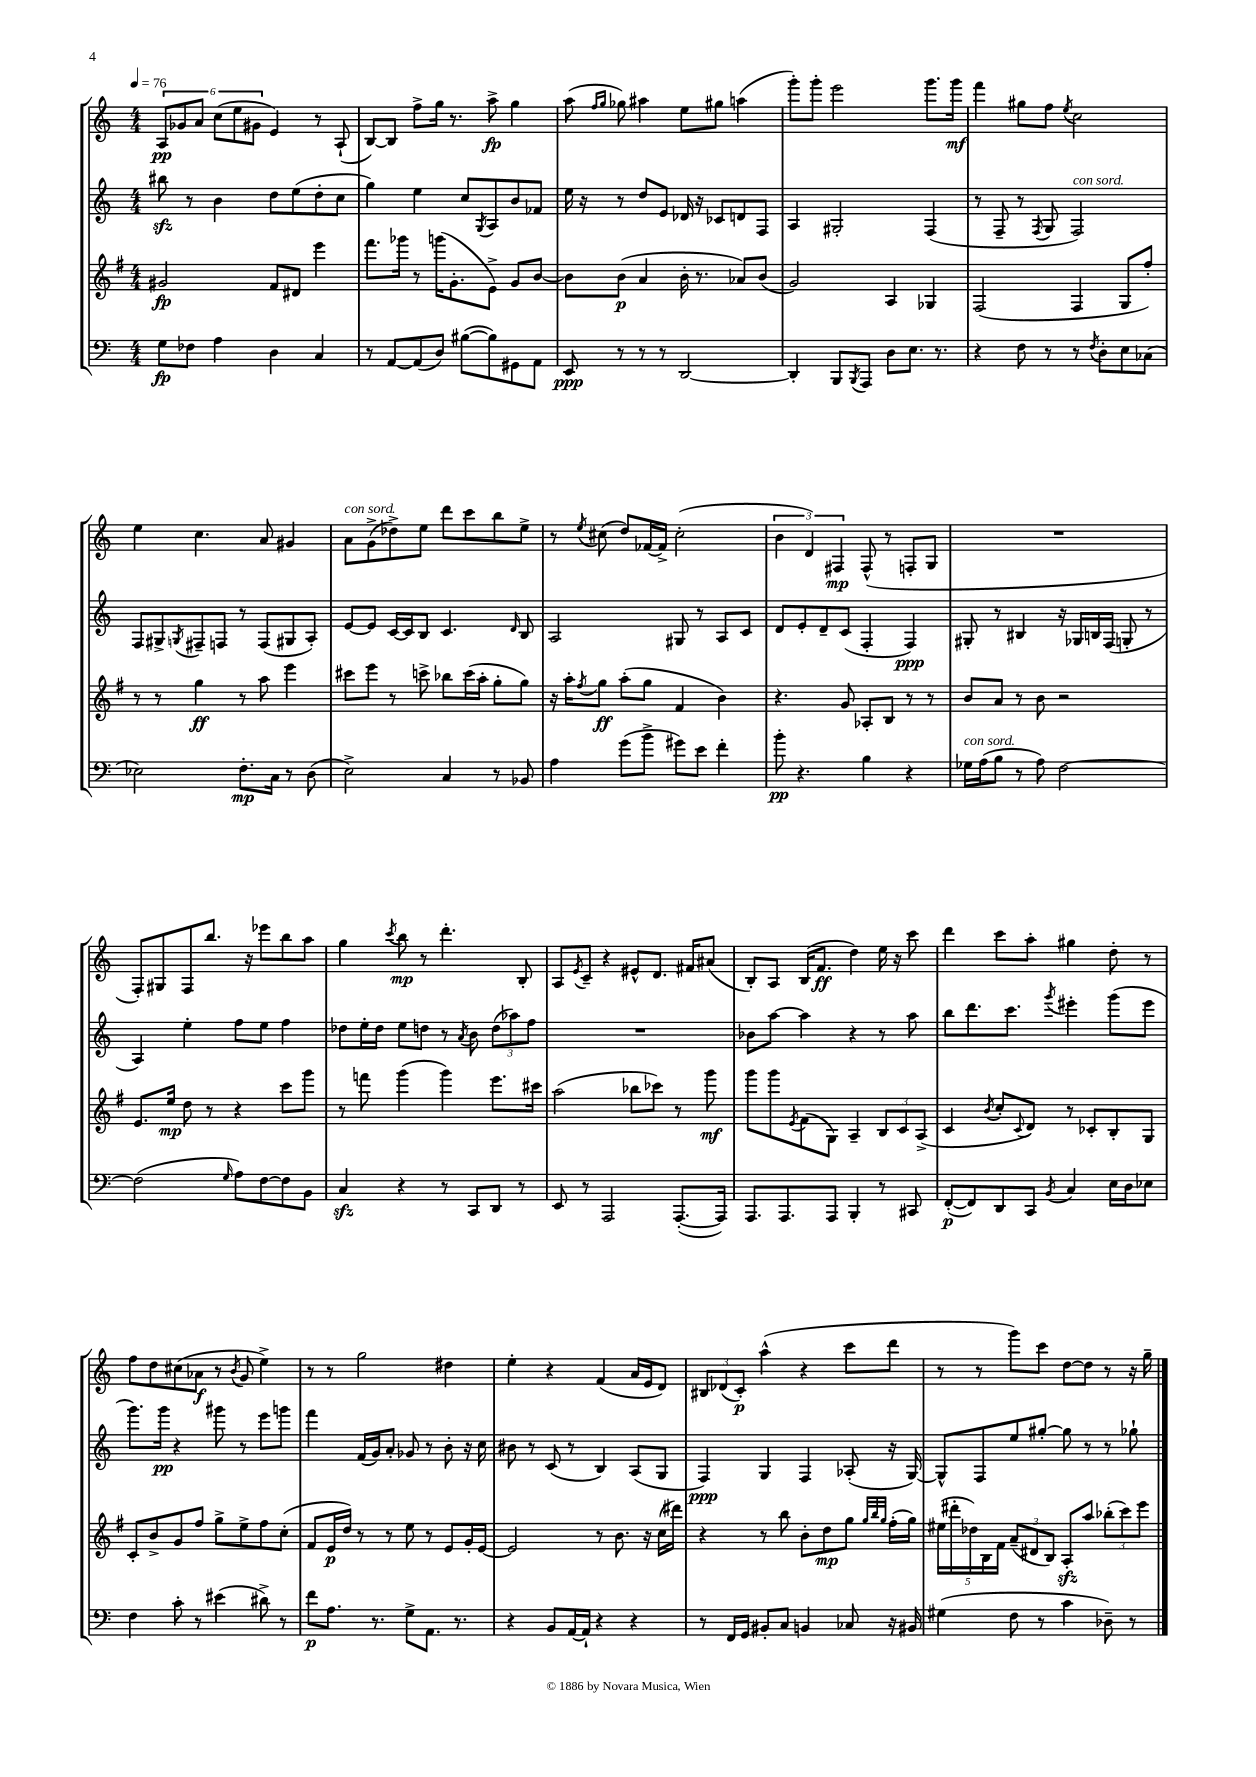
<<
\new StaffGroup <<
\new Staff = "s0" {
    \clef treble \key c \major \numericTimeSignature \time 4/4 \tempo 4 = 76
    \tuplet 6/4 { a8\pp ges'8 a'8 c''8( e''8 gis'8 } e'4) r8 a8-!( |
    b8~) b8 f''8-> g''16 r8. a''8->\fp g''4 |
    a''8( \grace { f''16 g''16 } ges''8) ais''4 e''8 gis''8 a''4( |
    g'''8-.) g'''8-. e'''2 g'''8. g'''16\mf |
    f'''4 gis''8 f''8 \acciaccatura { e''8 } c''2 |
    e''4 c''4. a'8 gis'4 |
    a'8^\markup { \italic "con sord." } g'8->( des''8->) e''8 d'''8 c'''8 b''8 e''8-> |
    r8 \acciaccatura { e''8 } cis''8( d''8) fes'16~ fes'16-> cis''2-.( |
    \tuplet 3/2 { b'4 d'4) fis4\mp } fis8-^( r8 f8-. g8 |
    R1 |
    f8-.) gis8 f8 b''8. r16 ees'''8 b''8 a''8 |
    g''4 \acciaccatura { c'''8 } b''8\mp r8 d'''4.-. b8-. |
    a8 \acciaccatura { e'8 } c'8-- r4 eis'8-^ d'8. fis'16 ais'8( |
    b8-.) a8 b16( f'8.\ff d''4) e''16 r16 c'''8 |
    d'''4 c'''8 a''8-. gis''4 d''8-. r8 |
    f''8 d''8 cis''8( aes'8\f r8 \acciaccatura { b'8 } g'8 e''4->) |
    r8 r8 g''2 dis''4 |
    e''4-. r4 f'4( a'16 e'16 d'8) |
    \tuplet 3/2 { bis8 des'8( c'8-.\p) } a''4-^( r4 c'''8 d'''8 |
    r8 r8 g'''8) c'''8 d''8~ d''8 r8 r16 g''16-- \bar "|." |
}
\new Staff = "s1" {
    \clef treble \key c \major \numericTimeSignature \time 4/4
    bis''8\sfz r8 b'4 d''8 e''8( d''8-. c''8 |
    g''4) e''4 c''8 \acciaccatura { g8 } a8 b'8 fes'8 |
    e''16 r16 r8 d''8 e'8 des'16 r16 ces'8 d'8 f8 |
    a4 gis2-. f4( |
    r8 f8-- r8 \acciaccatura { f8 } g8 f2^\markup { \italic "con sord." }) |
    f8 gis8-> \acciaccatura { g8 } fis8-- f8 r8 f8( gis8 a8-.) |
    e'8~ e'8 c'16~ c'16 b8 c'4. \grace { d'16 } b8 |
    a2 gis8 r8 a8 c'8 |
    d'8 e'8-. d'8-- c'8( f4-. f4\ppp) |
    gis8-. r8 bis4 r16 ges16 b16 f16( g8-. r8 |
    a4) e''4-. f''8 e''8 f''4 |
    des''8 e''16-. des''16 e''8 d''8 r8 \acciaccatura { a'8 } b'8 \tuplet 3/2 { d''8( aes''8) f''8 } |
    R1 |
    bes'8 a''8~ a''4 r4 r8 a''8 |
    b''8 d'''8. c'''8. \acciaccatura { g'''8 } eis'''4-. g'''8( eis'''8 |
    g'''8.) g'''16\pp r4 gis'''8 r8 e'''8 g'''8 |
    f'''4 f'16( g'16) a'8-. ges'8 r8 b'8-. r16 c''16 |
    bis'8 r8 c'8( r8 b4) a8( g8 |
    f4\ppp) g4 f4 aes8-.( r16 g16~) |
    g8-^ f8 e''8 gis''8~-. gis''8 r8 r8 ges''8-! \bar "|." |
}
\new Staff = "s2" {
    \clef treble \key g \major \numericTimeSignature \time 4/4
    gis'2\fp fis'8 dis'8 e'''4 |
    fis'''8. ges'''16 r8 g'''16( g'8.-. e'8->) g'8 b'8~ |
    b'8 b'8\p( a'4 b'16-. r8. aes'8) b'8( |
    g'2) a4 ges4 |
    fis2( fis4 g8 fis''8-.) |
    r8 r8 g''4\ff r8 a''8 e'''4 |
    cis'''8 e'''8 r8 c'''8-> bes''8 c'''16( a''16-. g''8-. g''8) |
    r16 a''16-. \acciaccatura { fis''8 } g''8\ff a''8-.( g''8 fis'4 b'4) |
    r4. g'8 aes8-. b8 r8 r8 |
    b'8 a'8 r8 b'8 r2 |
    e'8. e''16\mp d''8 r8 r4 c'''8 g'''8 |
    r8 f'''8 g'''4( g'''4) e'''8. cis'''16 |
    a''2( bes''8 ces'''8) r8 g'''8\mf |
    g'''8 g'''8 \acciaccatura { e'8 } fis'8( g8) a4-- \tuplet 3/2 { b8 c'8 a8->( } |
    c'4 \acciaccatura { b'8 } c''8-. \appoggiatura { c'8 } d'8) r8 ces'8-. b8-. g8 |
    c'8-. b'8-> g'8 fis''8 g''8-> e''8-> fis''8 c''8-.( |
    fis'8 e'16\p d''16) r8 r8 e''8 r8 e'8 g'16-. e'16~ |
    e'2 r8 b'8. r16 c''16( dis'''16) |
    r4 r8 b''8 b'8-. d''8\mp g''8 \grace { g''32 b''32 g''32 } fis''16-.( g''16) |
    \tuplet 5/4 { eis''16( dis'''16-. des''16) b16 fis'16 } \tuplet 3/2 { a'8--( dis'8 b8) } a8-.\sfz a''8 \tuplet 3/2 { bes''8-.( c'''8) e'''8 } \bar "|." |
}
\new Staff = "s3" {
    \clef bass \key c \major \numericTimeSignature \time 4/4
    g8\fp fes8 a4 d4 c4 |
    r8 a,8~ a,8( d8) bis8~( bis8) gis,8 a,8 |
    e,8\ppp r8 r8 r8 d,2~ |
    d,4-. b,,8 \acciaccatura { b,,8 } a,,8 d8 e8. r8. |
    r4 f8 r8 r8 \acciaccatura { f8 } d8-. e8 ces8( |
    ees2) f8.-.\mp c16 r8 d8( |
    e2->) c4 r8 bes,8 |
    a4 g'8( b'8-> gis'8) e'8 f'4-. |
    b'8-.\pp r4. b4 r4 |
    ges16^\markup { \italic "con sord." } a16( b8 r8 a8) f2~ |
    f2( \grace { g16 } a8) f8~ f8 b,8 |
    c4\sfz r4 r8 c,8 d,8 r8 |
    e,8 r8 a,,2 a,,8.~-.( a,,16) |
    a,,8. a,,8. a,,8 b,,4-. r8 cis,8 |
    f,8~-.\p( f,8) d,8 c,8 \acciaccatura { b,8 } c4 e16 d16 ees8 |
    f4 c'8-. r8 eis'4( dis'8->) r8 |
    f'8\p a8. r8. g8-> a,8. r8. |
    r4 b,8 a,16~ a,16-! r4 r4 |
    r8 f,16 g,16 bis,8-. c8 b,4 ces8 r16 bis,16 |
    gis4( f8 r8 c'4 des8--) r8 \bar "|." |
}
>>
>>
\layout { \context { \Score \remove "Bar_number_engraver" } }
